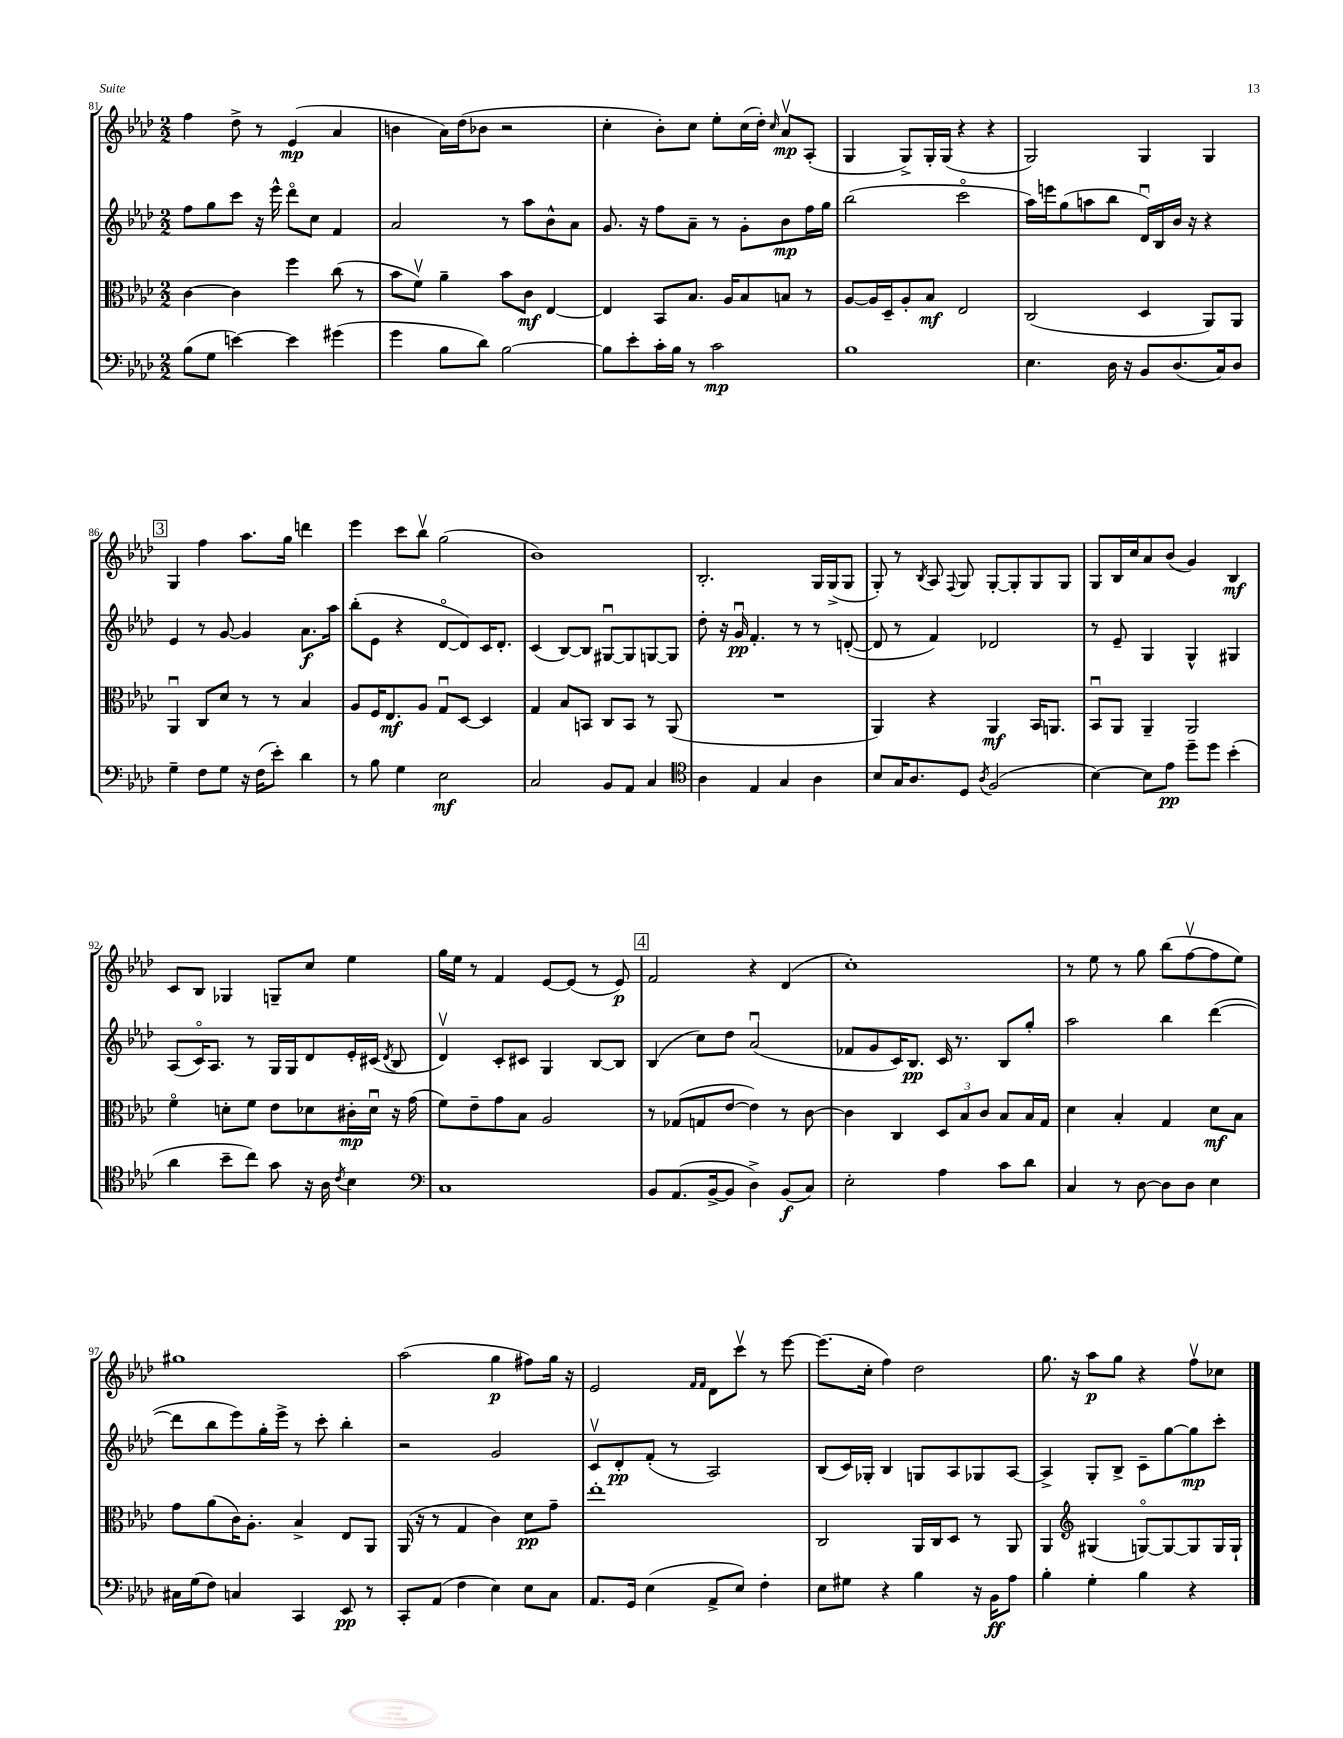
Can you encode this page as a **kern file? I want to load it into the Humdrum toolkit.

**kern	**dynam	**kern	**dynam	**kern	**dynam	**kern	**dynam
*part4	*part4	*part3	*part3	*part2	*part2	*part1	*part1
*staff4	*staff4	*staff3	*staff3	*staff2	*staff2	*staff1	*staff1
*clefF4	*	*clefC3	*	*clefG2	*	*clefG2	*
*k[b-e-a-d-]	*	*k[b-e-a-d-]	*	*k[b-e-a-d-]	*	*k[b-e-a-d-]	*
*M2/2	*	*M2/2	*	*M2/2	*	*M2/2	*
=81	=81	=81	=81	=81	=81	=81	=81
(8B-\L	.	[4c\	.	8ff\L	.	4ff\	.
8G\J	.	.	.	8gg\	.	.	.
[4en\)	.	4c\]	.	8ccc\J	.	8dd-^\	.
.	.	.	.	16r	.	8r	.
.	.	.	.	16eee-^^\	.	.	.
4e\]	.	4ff\	.	8ddd-\L	.	(4e-/	mp
.	.	.	.	8cc\J	.	.	.
(4g#X\	.	(8cc\	.	4f/	.	4a-/	.
.	.	8r	.	.	.	.	.
=82	=82	=82	=82	=82	=82	=82	=82
4g\	.	8b-\L	.	2a-/	.	4bn\	.
.	.	8fv\J)	.	.	.	.	.
8B-\L	.	4a-~\	.	.	.	16a-\LL)	.
.	.	.	.	.	.	(16dd-\J	.
8d-\J)	.	.	.	.	.	8b-X\J	.
[2B-\	.	8b-\L	.	8r	.	2r	.
.	.	8c\J	mf	8aa-\L	.	.	.
.	.	[4E-/	.	8b-^^\	.	.	.
.	.	.	.	8a-\J	.	.	.
=83	=83	=83	=83	=83	=83	=83	=83
8B-\L]	.	4E-/]	.	8.g/	.	4cc'\	.
8e-'\	.	.	.	.	.	.	.
.	.	.	.	16r	.	.	.
16c'\L	.	8BB-/L	.	8ff\L	.	8b-'\L)	.
16B-\JJ	.	.	.	.	.	.	.
8r	.	8.B-/J	.	8a-~\J	.	8cc\J	.
2c\	mp	.	.	8r	.	8ee-'\L	.
.	.	16A-/KL	.	.	.	.	.
.	.	8B-/	.	8g'\L	.	(16cc\L	.
.	.	.	.	.	.	16dd-'\JJ)	.
.	.	.	.	.	.	16qqcc/	.
.	.	8Bn/J	.	8b-\	mp	8a-v/L	mp
.	.	8r	.	16ff\L	.	(8A-'/J	.
.	.	.	.	16gg\JJ	.	.	.
=84	=84	=84	=84	=84	=84	=84	=84
1B-	.	[8A-/L	.	(2bb-\	.	4G/	.
.	.	16A-/L]	.	.	.	.	.
.	.	16D-~/J	.	.	.	.	.
.	.	8A-'/	.	.	.	8G^/L)	.
.	.	8B-/J	mf	.	.	16G'/L	.
.	.	.	.	.	.	(16G/JJ	.
.	.	2E-/	.	2ccc\	.	4r	.
.	.	.	.	.	.	4r	.
=85	=85	=85	=85	=85	=85	=85	=85
4.E-\	.	(2C/	.	16aa-\LL)	.	2G/)	.
.	.	.	.	16eeen\J	.	.	.
.	.	.	.	(8gg\	.	.	.
.	.	.	.	8aan\	.	.	.
16D-\	.	.	.	8bb-\J	.	.	.
16r	.	.	.	.	.	.	.
8BB-/L	.	4D-/	.	16d-u/LL)	.	4G/	.
.	.	.	.	16B-/	.	.	.
(8.D-/	.	.	.	16b-/JJ	.	.	.
.	.	.	.	16r	.	.	.
.	.	8AA-/L)	.	4r	.	4G/	.
16C/k)	.	.	.	.	.	.	.
8D-/J	.	8AA-/J	.	.	.	.	.
!!LO:LB:g=z
!!LO:REH:place=s1:t=3
=86	=86	=86	=86	=86	=86	=86	=86
4G~\	.	4AA-u/	.	4e-/	.	4G/	.
8F\L	.	8C/L	.	8r	.	4ff\	.
8G\J	.	8d-/J	.	[8g/	.	.	.
16r	.	8r	.	4g/]	.	8.aa-\L	.
(16F\KL	.	.	.	.	.	.	.
8e-'\J)	.	8r	.	.	.	.	.
.	.	.	.	.	.	16gg\Jk	.
4d-\	.	4B-/	.	8.a-\L	f	4dddn\	.
.	.	.	.	16aa-\Jk	.	.	.
=87	=87	=87	=87	=87	=87	=87	=87
8r	.	8A-/L	.	(8bb-'\L	.	4eee-\	.
8B-\	.	16F/K	.	8e-\J	.	.	.
.	.	8.E-/	mf	.	.	.	.
4G\	.	.	.	4r	.	8ccc\L	.
.	.	8A-/J	.	.	.	8bb-v\J	.
2E-\	mf	8Gu/L	.	[8d-/L	.	(2gg\	.
.	.	[8D-/J	.	8d-/])	.	.	.
.	.	4D-/]	.	16c/K	.	.	.
.	.	.	.	8.d-'/J	.	.	.
=88	=88	=88	=88	=88	=88	=88	=88
2C/	.	4G/	.	(4c/	.	1b-)	.
.	.	8B-/L	.	[8B-/L)	.	.	.
.	.	8BBn/J	.	8B-/J]	.	.	.
8BB-/L	.	8C/L	.	[8G#Xu/L	.	.	.
8AA-/J	.	8BB/J	.	8G#/]	.	.	.
4C/	.	8r	.	[8Gn/	.	.	.
.	.	(8AA-/	.	8G/J]	.	.	.
=89	=89	=89	=89	=89	=89	=89	=89
*clefC4	*	*	*	*	*	*	*
4A-\	.	1r	.	8dd-'\	.	2.B-'/	.
.	.	.	.	16r	.	.	.
.	.	.	.	16gu/	pp	.	.
4E-/	.	.	.	4.f'/	.	.	.
4G/	.	.	.	.	.	.	.
.	.	.	.	8r	.	.	.
4A-\	.	.	.	8r	.	16G/LL	.
.	.	.	.	.	.	(16G^/J	.
.	.	.	.	([8dn'/	.	8G/J	.
=90	=90	=90	=90	=90	=90	=90	=90
8B-/L	.	4AA-/)	.	8d/]	.	8G'/)	.
16G/K	.	.	.	8r	.	8r	.
8.A-/	.	.	.	.	.	.	.
.	.	.	.	.	.	8qB-/	.
.	.	4r	.	4f/)	.	8A-/	.
.	.	.	.	.	.	8qqF/	.
8D-/J	.	.	.	.	.	8G/	.
8qA-/	.	.	.	.	.	.	.
(2F/	.	4AA-/	mf	2d-X/	.	[8G'/L	.
.	.	.	.	.	.	8G'/]	.
.	.	16BB-/KL	.	.	.	8G/	.
.	.	8.AAn/J	.	.	.	.	.
.	.	.	.	.	.	8G/J	.
=91	=91	=91	=91	=91	=91	=91	=91
[4B-\)	.	8BB-u/L	.	8r	.	8G/L	.
.	.	8AA-/J	.	8e-~/	.	16B-/L	.
.	.	.	.	.	.	16cc/J	.
8B-\L]	.	4AA-~/	.	4G/	.	8a-/	.
8e-\J	pp	.	.	.	.	(8b-/J	.
8dd-~\L	.	2AA-/	.	4G^^/	.	4g/)	.
8dd-\J	.	.	.	.	.	.	.
(4b-'\	.	.	.	4G#X/	.	4B-/	mf
!!LO:LB:g=z
=92	=92	=92	=92	=92	=92	=92	=92
4a-\	.	4f\	.	(8A-/L	.	8c/L	.
.	.	.	.	16c/K)	.	8B-/J	.
.	.	.	.	8.A-/J	.	.	.
8b-~\L	.	8dn'\L	.	.	.	4G-X/	.
8cc\J)	.	8f\J	.	8r	.	.	.
8g\	.	8e-\L	.	16G/LL	.	8Gn~/L	.
.	.	.	.	16G/J	.	.	.
16r	.	8d-X\	.	8d-/	.	8cc/J	.
16A-\	.	.	.	.	.	.	.
8qc/	.	.	.	.	.	.	.
4B-\	.	16c#X'\L	mp	16e-'/L	.	4ee-\	.
.	.	16d-u\JJ	.	(16c#X/JJ	.	.	.
.	.	.	.	8qd-/	.	.	.
.	.	16r	.	8B-/	.	.	.
.	.	(16g\	.	.	.	.	.
=93	=93	=93	=93	=93	=93	=93	=93
*clefF4	*	*	*	*	*	*	*
1C	.	8f\L)	.	4d-v/)	.	16gg\LL	.
.	.	.	.	.	.	16ee-\JJ	.
.	.	8e-~\	.	.	.	8r	.
.	.	8g\	.	8c'/L	.	4f/	.
.	.	8B-\J	.	8c#X/J	.	.	.
.	.	2A-/	.	4G/	.	[8e-/L	.
.	.	.	.	.	.	(8e-/J]	.
.	.	.	.	[8B-/L	.	8r	.
.	.	.	.	8B-/J]	.	8e-/)	p
!!LO:REH:place=s1:t=4
=94	=94	=94	=94	=94	=94	=94	=94
8BB-/L	.	8r	.	(4B-/	.	2f/	.
(8.AA-/	.	(8G-X/L	.	.	.	.	.
.	.	8Gn/	.	8cc\L)	.	.	.
[16BB-^/k	.	.	.	.	.	.	.
8BB-/J]	.	[8e-/J	.	8dd-\J	.	.	.
4D-^\)	.	4e-\])	.	(2a-u/	.	4r	.
(8BB-/L	f	8r	.	.	.	(4d-/	.
8C/J)	.	[8c\	.	.	.	.	.
=95	=95	=95	=95	=95	=95	=95	=95
2E-'\	.	4c\]	.	8f-X/L	.	1cc')	.
.	.	.	.	8g/	.	.	.
.	.	4C/	.	16c/K)	.	.	.
.	.	.	.	8.B-/J	pp	.	.
4A-\	.	12D-/L	.	16c/	.	.	.
.	.	.	.	8.r	.	.	.
.	.	12B-/	.	.	.	.	.
.	.	12c/J	.	.	.	.	.
8c\L	.	8B-/L	.	8B-/L	.	.	.
8d-\J	.	16B-/L	.	8gg'/J	.	.	.
.	.	16G/JJ	.	.	.	.	.
=96	=96	=96	=96	=96	=96	=96	=96
4C/	.	4d-\	.	2aa-\	.	8r	.
.	.	.	.	.	.	8ee-\	.
8r	.	4B-'/	.	.	.	8r	.
[8D-\	.	.	.	.	.	8gg\	.
8D-\L]	.	4G/	.	4bb-\	.	(8bb-\L	.
8D-\J	.	.	.	.	.	[8ffv\	.
4E-\	.	8d-\L	mf	([4ddd-\	.	8ff\]	.
.	.	8B-\J	.	.	.	8ee-\J)	.
!!LO:LB:g=z
=97	=97	=97	=97	=97	=97	=97	=97
16C#X\LL	.	8g\L	.	8ddd-\L]	.	1gg#X	.
(16G\J	.	.	.	.	.	.	.
8F\J)	.	(8a-\	.	8bb-\	.	.	.
4Cn/	.	16c\K)	.	8eee-\)	.	.	.
.	.	8.A-'\J	.	.	.	.	.
.	.	.	.	16gg'\L	.	.	.
.	.	.	.	16eee-^\JJ	.	.	.
4CC/	.	4B-^/	.	8r	.	.	.
.	.	.	.	8ccc'\	.	.	.
8EE-/	pp	8E-/L	.	4bb-'\	.	.	.
8r	.	8AA-/J	.	.	.	.	.
=98	=98	=98	=98	=98	=98	=98	=98
8CC'/L	.	(16AA-/	.	2r	.	(2aa-\	.
.	.	16r	.	.	.	.	.
(8AA-/J	.	8r	.	.	.	.	.
4F\	.	4G/	.	.	.	.	.
4E-\)	.	4c\)	.	2g/	.	4gg\	p
8E-\L	.	8d-\L	pp	.	.	8ff#X\L)	.
8C\J	.	8g~\J	.	.	.	16gg\Jk	.
.	.	.	.	.	.	16r	.
=99	=99	=99	=99	=99	=99	=99	=99
8.AA-/L	.	1ee-'	.	8cv/L	.	2e-/	.
.	.	.	.	8d-'/	pp	.	.
16GG/Jk	.	.	.	.	.	.	.
(4E-\	.	.	.	(8f'/J	.	.	.
.	.	.	.	8r	.	.	.
.	.	.	.	.	.	16qqf/LL	.
.	.	.	.	.	.	16qqf/JJ	.
8AA-^/L	.	.	.	2A-/)	.	8d-\L	.
8E-/J)	.	.	.	.	.	8cccv\J	.
4F'\	.	.	.	.	.	8r	.
.	.	.	.	.	.	[8eee-\	.
=100	=100	=100	=100	=100	=100	=100	=100
8E-\L	.	2C/	.	(8B-/L	.	(8.eee-\L]	.
8G#X\J	.	.	.	16c/L)	.	.	.
.	.	.	.	16G-X'/JJ	.	16cc'\Jk	.
4r	.	.	.	4B-/	.	4ff\)	.
4B-\	.	16AA-/LL	.	8Gn/L	.	2dd-\	.
.	.	16C/J	.	.	.	.	.
.	.	8D-/J	.	8A-/	.	.	.
16r	.	8r	.	8G-X/	.	.	.
16BB-\KL	ff	.	.	.	.	.	.
8A-\J	.	8AA-/	.	[8A-/J	.	.	.
=101	=101	=101	=101	=101	=101	=101	=101
4B-'\	.	4AA-/	.	4A-^/]	.	8.gg\	.
.	.	.	.	.	.	16r	.
*	*	*clefG2	*	*	*	*	*
4G'\	.	(4G#X/	.	8G'/L	.	8aa-\L	p
.	.	.	.	8B-^/J	.	8gg\J	.
4B-\	.	[8Gn/L)	.	8c~\L	.	4r	.
.	.	8G/_	.	[8gg\	.	.	.
4r	.	8G/]	.	8gg\]	mp	8ffv\L	.
.	.	16G/L	.	8ccc'\J	.	8cc-X\J	.
.	.	16G`/JJ	.	.	.	.	.
==	==	==	==	==	==	==	==
*-	*-	*-	*-	*-	*-	*-	*-
